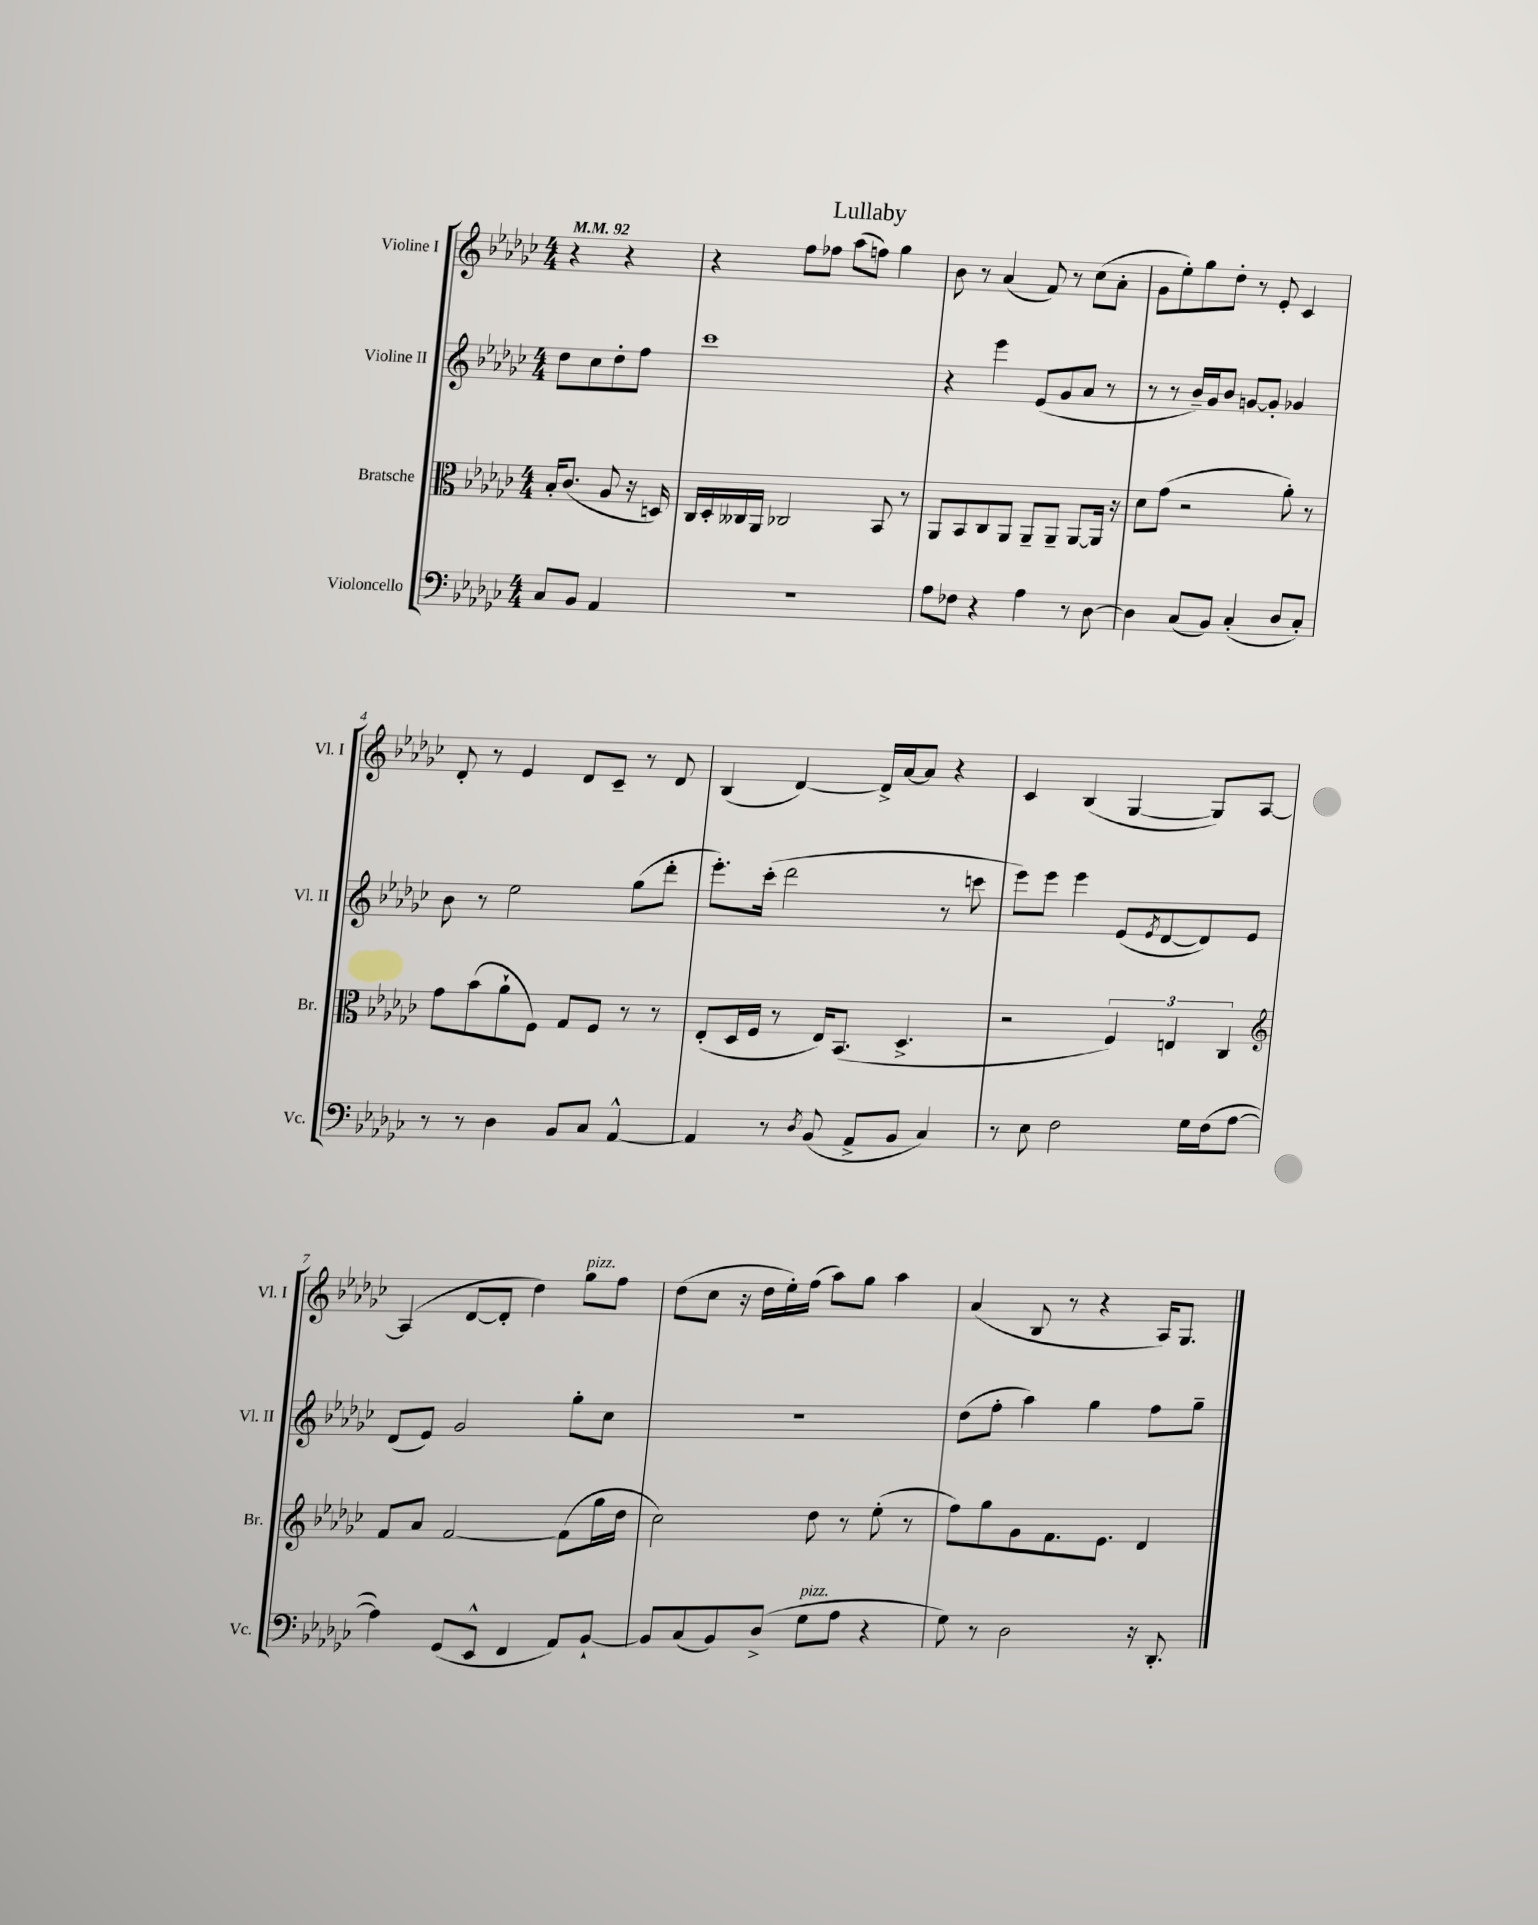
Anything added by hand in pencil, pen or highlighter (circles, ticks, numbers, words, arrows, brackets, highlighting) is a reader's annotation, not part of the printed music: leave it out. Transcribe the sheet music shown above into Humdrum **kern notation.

**kern	**kern	**kern	**kern
*part4	*part3	*part2	*part1
*staff4	*staff3	*staff2	*staff1
*I"Violoncello	*I"Bratsche	*I"Violine II	*I"Violine I
*I'Vc.	*I'Br.	*I'Vl. II	*I'Vl. I
*clefF4	*clefC3	*clefG2	*clefG2
*k[b-e-a-d-g-c-]	*k[b-e-a-d-g-c-]	*k[b-e-a-d-g-c-]	*k[b-e-a-d-g-c-]
*M4/4	*M4/4	*M4/4	*M4/4
*MM92	*MM92	*MM92	*MM92
=	=	=	=
8C-/L	16B-'/KL	8dd-\L	4r
.	(8.c-/J	.	.
8BB-/J	.	8cc-\	.
4AA-/	8A-/	8dd-'\	4r
.	16r	8ff\J	.
.	16Dn/)	.	.
=1	=1	=1	=1
1r	16C-/LL	1ccc-	4r
.	16D-'/	.	.
.	16C--X/	.	.
.	16AA-/JJ	.	.
.	2C-X/	.	8ff\L
.	.	.	8ff-X\J
.	.	.	(8aa-\L
.	.	.	8ffn\J)
.	8BB-/	.	4gg-\
.	8r	.	.
=2	=2	=2	=2
8A-\L	8AA-/L	4r	8b-\
8F-X\J	8BB-/	.	8r
4r	8C-/	4eee-\	(4a-/
.	8AA-/J	.	.
4A-\	8AA-~/L	(8e-/L	8f/)
.	8AA-~/J	8g-/	8r
8r	[8AA-/L	8a-/J	(8cc-\L
[8D-\	16AA-/Jk]	8r	8a-'\J
.	16r	.	.
=3	=3	=3	=3
4D-\]	8d-\L	8r	8g-\L
.	(8g-\J	8r	8ee-'\)
(8C-/L	2r	16b-~/LL)	8gg-\
.	.	16g-/J	.
8BB-/J)	.	8b-/J	8dd-'\J
(4C-'/	.	[8gn/L	8r
.	.	8g'/J]	8e-'/
8D-/L	8a-'\)	4g-X/	4c-/
8C-'/J)	8r	.	.
!!LO:LB:g=z
=4	=4	=4	=4
8r	8g-\L	8b-\	8d-'/
8r	(8b-\	8r	8r
4D-\	8a-`\	2ee-\	4e-/
.	8F\J)	.	.
8BB-/L	8G-/L	.	8d-/L
8C-/J	8F/J	.	8c-~/J
[4AA-^^/	8r	(8gg-\L	8r
.	8r	8ddd-'\J	8d-/
=5	=5	=5	=5
4AA-/]	(8E-'/L	8.eee-'\L)	(4B-/
.	16D-/L	.	.
.	16F/JJ	(16ccc-'\Jk	.
8r	8r	2ddd-\	[4d-/)
8qD-/	.	.	.
(8BB-/	16E-/KL)	.	.
.	(8.BB-/J	.	.
8AA-^/L	.	.	16d-^/LL]
.	.	.	[16a-/J
8BB-/J	4.D-^/	.	8a-/J]
4C-/)	.	8r	4r
.	.	8cccn\	.
=6	=6	=6	=6
8r	2r	8eee-\L)	4c-/
8E-\	.	8eee-\J	.
2F\	.	4eee-\	(4B-/
.	6F/)	(8e-/L	[4G-/
.	.	8qe-/	.
.	.	[8d-/	.
.	6En/	.	.
16G-\LL	.	8d-/])	8G-/L])
(16F\J	.	.	.
.	6C-/	.	.
[8A-\J	.	8e-/J	[8A-/J
!!LO:LB:g=z
=7	=7	=7	=7
*	*clefG2	*	*
4A-\])	8f/L	(8d-/L	(4A-/]
.	8a-/J	8e-/J)	.
(8GG-/L	[2f/	2g-/	[8d-/L
8EE-^^/J	.	.	8d-'/J]
4FF/	.	.	4dd-\)
!	!	!	!LO:TX:a:i:t=pizz.
8AA-/L)	(8f\L]	8gg-'\L	8gg-\L
[8BB-`/J	16gg-\L	8cc-\J	8ff\J
.	16dd-\JJ	.	.
=8	=8	=8	=8
8BB-/L]	2cc-\)	1r	(8dd-\L
(8C-/	.	.	8cc-\J
8BB-/)	.	.	16r
.	.	.	16dd-\LL
(8D-^/J	.	.	16ee-'\)
.	.	.	(16ff\JJ
!LO:TX:a:i:t=pizz.	!	!	!
8G-\L	8dd-\	.	8aa-\L)
8A-\J	8r	.	8gg-\J
4r	(8ee-'\	.	4aa-\
.	8r	.	.
=9	=9	=9	=9
8G-\)	8ff\L)	(8dd-\L	(4a-/
8r	8gg-\	8ff'\J	.
2D-\	8g-\	4aa-\)	8B-/
.	8.f\	.	8r
.	.	4gg-\	4r
.	8.e-\J	.	.
16r	4d-/	8ff\L	16A-/KL)
8.DD-'/	.	.	8.G-/J
.	.	8gg-~\J	.
==	==	==	==
*-	*-	*-	*-
